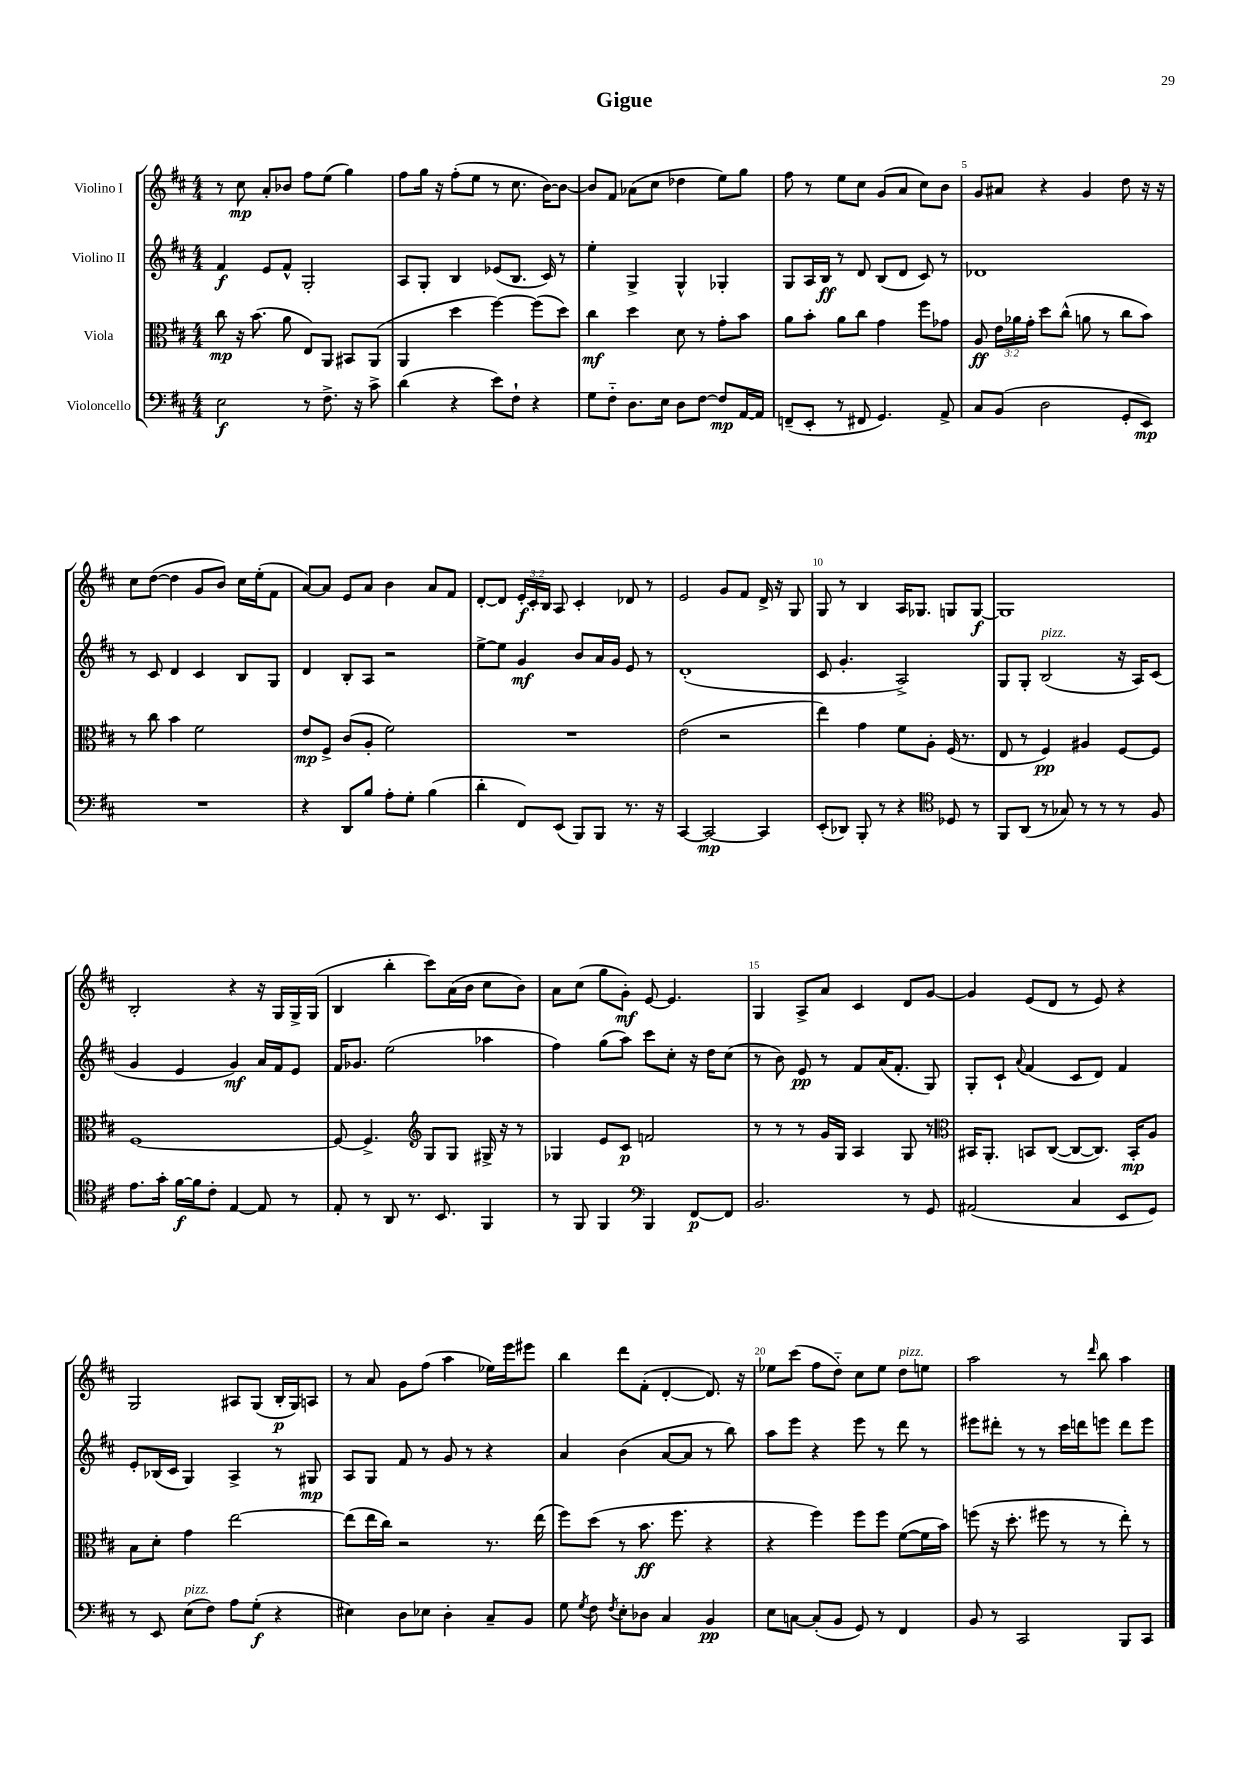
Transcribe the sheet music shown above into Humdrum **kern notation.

**kern	**dynam	**kern	**dynam	**kern	**dynam	**kern	**dynam
*part4	*part4	*part3	*part3	*part2	*part2	*part1	*part1
*staff4	*staff4	*staff3	*staff3	*staff2	*staff2	*staff1	*staff1
*I"Violoncello	*	*I"Viola	*	*I"Violino II	*	*I"Violino I	*
*clefF4	*	*clefC3	*	*clefG2	*	*clefG2	*
*k[f#c#]	*	*k[f#c#]	*	*k[f#c#]	*	*k[f#c#]	*
*M4/4	*	*M4/4	*	*M4/4	*	*M4/4	*
=1	=1	=1	=1	=1	=1	=1	=1
2E\	f	8cc#\	mp	4f#/	f	8r	.
.	.	16r	.	.	.	8cc#\	mp
.	.	(8.b\	.	.	.	.	.
.	.	.	.	8e/L	.	8a'/L	.
.	.	8a\	.	8f#^^/J	.	8b-X/J	.
8r	.	8E/L)	.	2G'/	.	8ff#\L	.
8.F#^\	.	8AA/J	.	.	.	(8ee\J	.
.	.	8BB#X/L	.	.	.	4gg\)	.
16r	.	.	.	.	.	.	.
8c#^\	.	(8AA/J	.	.	.	.	.
=2	=2	=2	=2	=2	=2	=2	=2
(4d\	.	4AA/	.	8A/L	.	8ff#\L	.
.	.	.	.	8G'/J	.	16gg\Jk	.
.	.	.	.	.	.	16r	.
4r	.	4dd\	.	4B/	.	(8ff#'\L	.
.	.	.	.	.	.	8ee\J	.
8e\L)	.	[4ff#\)	.	(8e-X/L	.	8r	.
8F#`\J	.	.	.	8.B/J	.	8.cc#\	.
4r	.	(8ff#\L]	.	.	.	.	.
.	.	.	.	16c#/)	.	[16b\KL)	.
.	.	8dd\J)	.	8r	.	8b\J_	.
=3	=3	=3	=3	=3	=3	=3	=3
8G\L	.	4cc#\	mf	4ee'\	.	8b/L]	.
8F#\J	.	.	.	.	.	8f#/J	.
8.D\L	.	4dd\	.	4G^/	.	(8a-X\L	.
.	.	.	.	.	.	8cc#\J	.
16E\Jk	.	.	.	.	.	.	.
8D\L	.	8d\	.	4G^^/	.	4dd-X\	.
[8F#\J	.	8r	.	.	.	.	.
8F#/L]	mp	8g'\L	.	4G-X'/	.	8ee\L)	.
[16AA/L	.	8b\J	.	.	.	8gg\J	.
16AA/JJ]	.	.	.	.	.	.	.
=4	=4	=4	=4	=4	=4	=4	=4
(8FFn~/L	.	8a\L	.	8G/L	.	8ff#\	.
8EE'/J	.	8b'\J	.	16A/L	.	8r	.
.	.	.	.	16B/JJ	ff	.	.
8r	.	8a\L	.	8r	.	8ee\L	.
8FF#X/	.	8cc#\J	.	8d/	.	8cc#\J	.
4.GG/)	.	4g\	.	(8B/L	.	(8g/L	.
.	.	.	.	8d/J	.	8a/J	.
.	.	8ff#\L	.	8c#/)	.	8cc#\L)	.
8AA^/	.	8g-X\J	.	8r	.	8b\J	.
=5	=5	=5	=5	=5	=5	=5	=5
8C#/L	.	8A/	ff	1d-X	.	8g/L	.
(8BB/J	.	24e\LL	.	.	.	8a#X/J	.
.	.	24a-X\	.	.	.	.	.
.	.	24g'\JJ	.	.	.	.	.
2D\	.	8dd\L	.	.	.	4r	.
.	.	(8cc#^^\J	.	.	.	.	.
.	.	8an\	.	.	.	4g/	.
.	.	8r	.	.	.	.	.
8GG'/L	.	8cc#\L	.	.	.	8dd\	.
8EE/J)	mp	8b\J)	.	.	.	16r	.
.	.	.	.	.	.	16r	.
!!LO:LB:g=z
=6	=6	=6	=6	=6	=6	=6	=6
1r	.	8r	.	8r	.	8cc#\L	.
.	.	8cc#\	.	8c#/	.	([8dd\J	.
.	.	4b\	.	4d/	.	4dd\]	.
.	.	2f#\	.	4c#/	.	8g/L	.
.	.	.	.	.	.	8b/J)	.
.	.	.	.	8B/L	.	16cc#\LL	.
.	.	.	.	.	.	(16ee'\J	.
.	.	.	.	8G/J	.	8f#\J	.
=7	=7	=7	=7	=7	=7	=7	=7
4r	.	8e/L	mp	4d/	.	[8a/L)	.
.	.	8F#^/J	.	.	.	8a/J]	.
8DD/L	.	(8c#/L	.	8B'/L	.	8e/L	.
8B/J	.	8A'/J	.	8A/J	.	8a/J	.
8A'\L	.	2f#\)	.	2r	.	4b\	.
8G'\J	.	.	.	.	.	.	.
(4B\	.	.	.	.	.	8a/L	.
.	.	.	.	.	.	8f#/J	.
=8	=8	=8	=8	=8	=8	=8	=8
4d'\	.	1r	.	[8ee^\L	.	[8d'/L	.
.	.	.	.	8ee\J]	.	8d/J]	.
8FF#/L)	.	.	.	4g/	mf	24e'/LL	f
.	.	.	.	.	.	24c#'/	.
.	.	.	.	.	.	24B/JJ	.
(8EE/J	.	.	.	.	.	8A/	.
8BBB/L)	.	.	.	8b/L	.	4c#'/	.
8BBB/J	.	.	.	16a/L	.	.	.
.	.	.	.	16g/JJ	.	.	.
8.r	.	.	.	8e/	.	8d-X/	.
.	.	.	.	8r	.	8r	.
16r	.	.	.	.	.	.	.
=9	=9	=9	=9	=9	=9	=9	=9
[4CC#/	.	(2e\	.	(1d'	.	2e/	.
2CC#/_	mp	.	.	.	.	.	.
.	.	2r	.	.	.	8g/L	.
.	.	.	.	.	.	8f#/J	.
4CC#/]	.	.	.	.	.	16d^/	.
.	.	.	.	.	.	16r	.
.	.	.	.	.	.	8G/	.
=10	=10	=10	=10	=10	=10	=10	=10
(8EE'/L	.	4ee\)	.	8c#/	.	8G/	.
8DD-X/J)	.	.	.	4.g'/	.	8r	.
8BBB'/	.	4g\	.	.	.	4B/	.
8r	.	.	.	.	.	.	.
4r	.	8f#\L	.	2A^/)	.	16A/KL	.
.	.	.	.	.	.	8.G-X/J	.
.	.	8A'\J	.	.	.	.	.
*clefC4	*	*	*	*	*	*	*
8D-X/	.	(16F#/	.	.	.	8Gn/L	.
.	.	8.r	.	.	.	.	.
8r	.	.	.	.	.	[8G/J	f
=11	=11	=11	=11	=11	=11	=11	=11
8FF#/L	.	8E/	.	8G/L	.	1G]	.
(8AA/J	.	8r	.	8G'/J	.	.	.
!	!	!	!	!LO:TX:a:i:t=pizz.	!	!	!
8r	.	4F#/)	pp	(2B/	.	.	.
8G-X/)	.	.	.	.	.	.	.
8r	.	4A#X/	.	.	.	.	.
8r	.	.	.	.	.	.	.
8r	.	[8F#/L	.	16r	.	.	.
.	.	.	.	16A/KL)	.	.	.
8F#/	.	8F#/J]	.	(8c#/J	.	.	.
!!LO:LB:g=z
=12	=12	=12	=12	=12	=12	=12	=12
8.e\L	.	[1F#	.	4g/	.	2B'/	.
16g'\Jk	.	.	.	.	.	.	.
[16f#\LL	f	.	.	4e/	.	.	.
16f#\J]	.	.	.	.	.	.	.
8c#'\J	.	.	.	.	.	.	.
[4E/	.	.	.	4g/)	mf	4r	.
8E/]	.	.	.	16a/LL	.	16r	.
.	.	.	.	16f#/J	.	16G/LL	.
8r	.	.	.	8e/J	.	16G^/	.
.	.	.	.	.	.	(16G/JJ	.
=13	=13	=13	=13	=13	=13	=13	=13
8E'/	.	8F#/_	.	16f#/KL	.	4B/	.
.	.	.	.	8.g-X/J	.	.	.
8r	.	4.F#^/]	.	.	.	.	.
8AA/	.	.	.	(2ee\	.	4bb'\	.
8.r	.	.	.	.	.	.	.
*	*	*clefG2	*	*	*	*	*
.	.	8G/L	.	.	.	8ccc#\L)	.
8.BB/	.	.	.	.	.	.	.
.	.	8G/J	.	.	.	(16a\L	.
.	.	.	.	.	.	16b\JJ	.
4FF#/	.	16G#X^/	.	4aa-X\	.	8cc#\L	.
.	.	16r	.	.	.	.	.
.	.	8r	.	.	.	8b\J)	.
=14	=14	=14	=14	=14	=14	=14	=14
8r	.	4G-X/	.	4ff#\)	.	8a\L	.
8FF#/	.	.	.	.	.	(8cc#\J	.
4FF#/	.	8e/L	.	(8gg\L	.	8gg\L	.
.	.	8c#/J	p	8aa\J)	.	8g'\J)	mf
*clefF4	*	*	*	*	*	*	*
4BBB/	.	2fn/	.	8ccc#\L	.	[8e/	.
.	.	.	.	8cc#'\J	.	4.e/]	.
[8FF#/L	p	.	.	16r	.	.	.
.	.	.	.	16dd\KL	.	.	.
8FF#/J]	.	.	.	(8cc#\J	.	.	.
=15	=15	=15	=15	=15	=15	=15	=15
2.BB/	.	8r	.	8r	.	4G/	.
.	.	8r	.	8b\)	.	.	.
.	.	8r	.	8e/	pp	8A^/L	.
.	.	16g/LL	.	8r	.	8a/J	.
.	.	16G/JJ	.	.	.	.	.
.	.	4A/	.	8f#/L	.	4c#/	.
.	.	.	.	(16a/K	.	.	.
.	.	.	.	8.f#'/J	.	.	.
8r	.	8G/	.	.	.	8d/L	.
8GG/	.	8r	.	8G/)	.	[8g/J	.
=16	=16	=16	=16	=16	=16	=16	=16
*	*	*clefC3	*	*	*	*	*
(2AA#X/	.	16BB#X/KL	.	8G'/L	.	4g/]	.
.	.	8.AA'/J	.	.	.	.	.
.	.	.	.	8c#`/J	.	.	.
.	.	.	.	8qqa/	.	.	.
.	.	8BBn/L	.	(4f#/	.	(8e/L	.
.	.	([8C#/J	.	.	.	8d/J	.
4C#/	.	8C#/L_	.	8c#/L	.	8r	.
.	.	8.C#/J])	.	8d/J)	.	8e/)	.
8EE/L	.	.	.	4f#/	.	4r	.
.	.	16BB'/KL	mp	.	.	.	.
8GG/J)	.	8A/J	.	.	.	.	.
!!LO:LB:g=z
=17	=17	=17	=17	=17	=17	=17	=17
8r	.	8B\L	.	8e'/L	.	2G/	.
8EE/	.	8d'\J	.	(16B-X/L	.	.	.
.	.	.	.	16c#/JJ	.	.	.
!LO:TX:a:i:t=pizz.	!	!	!	!	!	!	!
(8E\L	.	4g\	.	4G/)	.	.	.
8F#\J)	.	.	.	.	.	.	.
8A\L	.	[2ee\	.	4A^/	.	8A#X/L	.
(8G'\J	f	.	.	.	.	(8G/J	.
4r	.	.	.	8r	.	16B'/LL	p
.	.	.	.	.	.	16G/J)	.
.	.	.	.	8G#X/	mp	8An/J	.
=18	=18	=18	=18	=18	=18	=18	=18
4E#X\)	.	(8ee\L]	.	8A/L	.	8r	.
.	.	16ee\L	.	8G/J	.	8a/	.
.	.	16cc#\JJ)	.	.	.	.	.
8D\L	.	2r	.	8f#/	.	8g\L	.
8E-X\J	.	.	.	8r	.	(8ff#\J	.
4D'\	.	.	.	8g/	.	4aa\	.
.	.	.	.	8r	.	.	.
8C#~/L	.	8.r	.	4r	.	16ee-X\LL)	.
.	.	.	.	.	.	16eee\J	.
8BB/J	.	.	.	.	.	8eee#X\J	.
.	.	(16ee\	.	.	.	.	.
=19	=19	=19	=19	=19	=19	=19	=19
8G\	.	8ff#\L)	.	4a/	.	4bb\	.
8qG/	.	.	.	.	.	.	.
8F#\	.	(8dd\J	.	.	.	.	.
8qF#/	.	.	.	.	.	.	.
8E'\L	.	8r	.	(4b\	.	8ddd\L	.
8D-X\J	.	8.b\	ff	.	.	(8f#'\J	.
4C#/	.	.	.	[8a/L	.	[4d'/	.
.	.	8.ff#\	.	.	.	.	.
.	.	.	.	8a/J]	.	.	.
4BB/	pp	4r	.	8r	.	8.d/])	.
.	.	.	.	8bb\)	.	.	.
.	.	.	.	.	.	16r	.
=20	=20	=20	=20	=20	=20	=20	=20
8E\L	.	4r	.	8aa\L	.	8ee-X\L	.
[8Cn\J	.	.	.	8eee\J	.	(8ccc#\J	.
(8C'/L]	.	4ff#\)	.	4r	.	8ff#\L	.
8BB/J	.	.	.	.	.	8dd\J)	.
8GG/)	.	8ff#\L	.	8eee\	.	8cc#\L	.
8r	.	8ff#\J	.	8r	.	8ee-\J	.
!	!	!	!	!	!	!LO:TX:a:i:t=pizz.	!
4FF#/	.	([8f#\L	.	8ddd\	.	8dd\L	.
.	.	16f#\L]	.	8r	.	8een\J	.
.	.	16b\JJ)	.	.	.	.	.
=21	=21	=21	=21	=21	=21	=21	=21
8BB/	.	(8ffn\	.	8eee#X\L	.	2aa\	.
8r	.	16r	.	8ddd#X'\J	.	.	.
.	.	8.dd'\	.	.	.	.	.
2CC#/	.	.	.	8r	.	.	.
.	.	8ff#X\	.	8r	.	.	.
.	.	8r	.	16ccc#\LL	.	8r	.
.	.	.	.	16dddn\J	.	.	.
.	.	.	.	.	.	16qqddd/	.
.	.	8r	.	8eeen\J	.	8bb\	.
8BBB/L	.	8ee'\)	.	8ddd\L	.	4aa\	.
8CC#/J	.	8r	.	8eee\J	.	.	.
==	==	==	==	==	==	==	==
*-	*-	*-	*-	*-	*-	*-	*-
